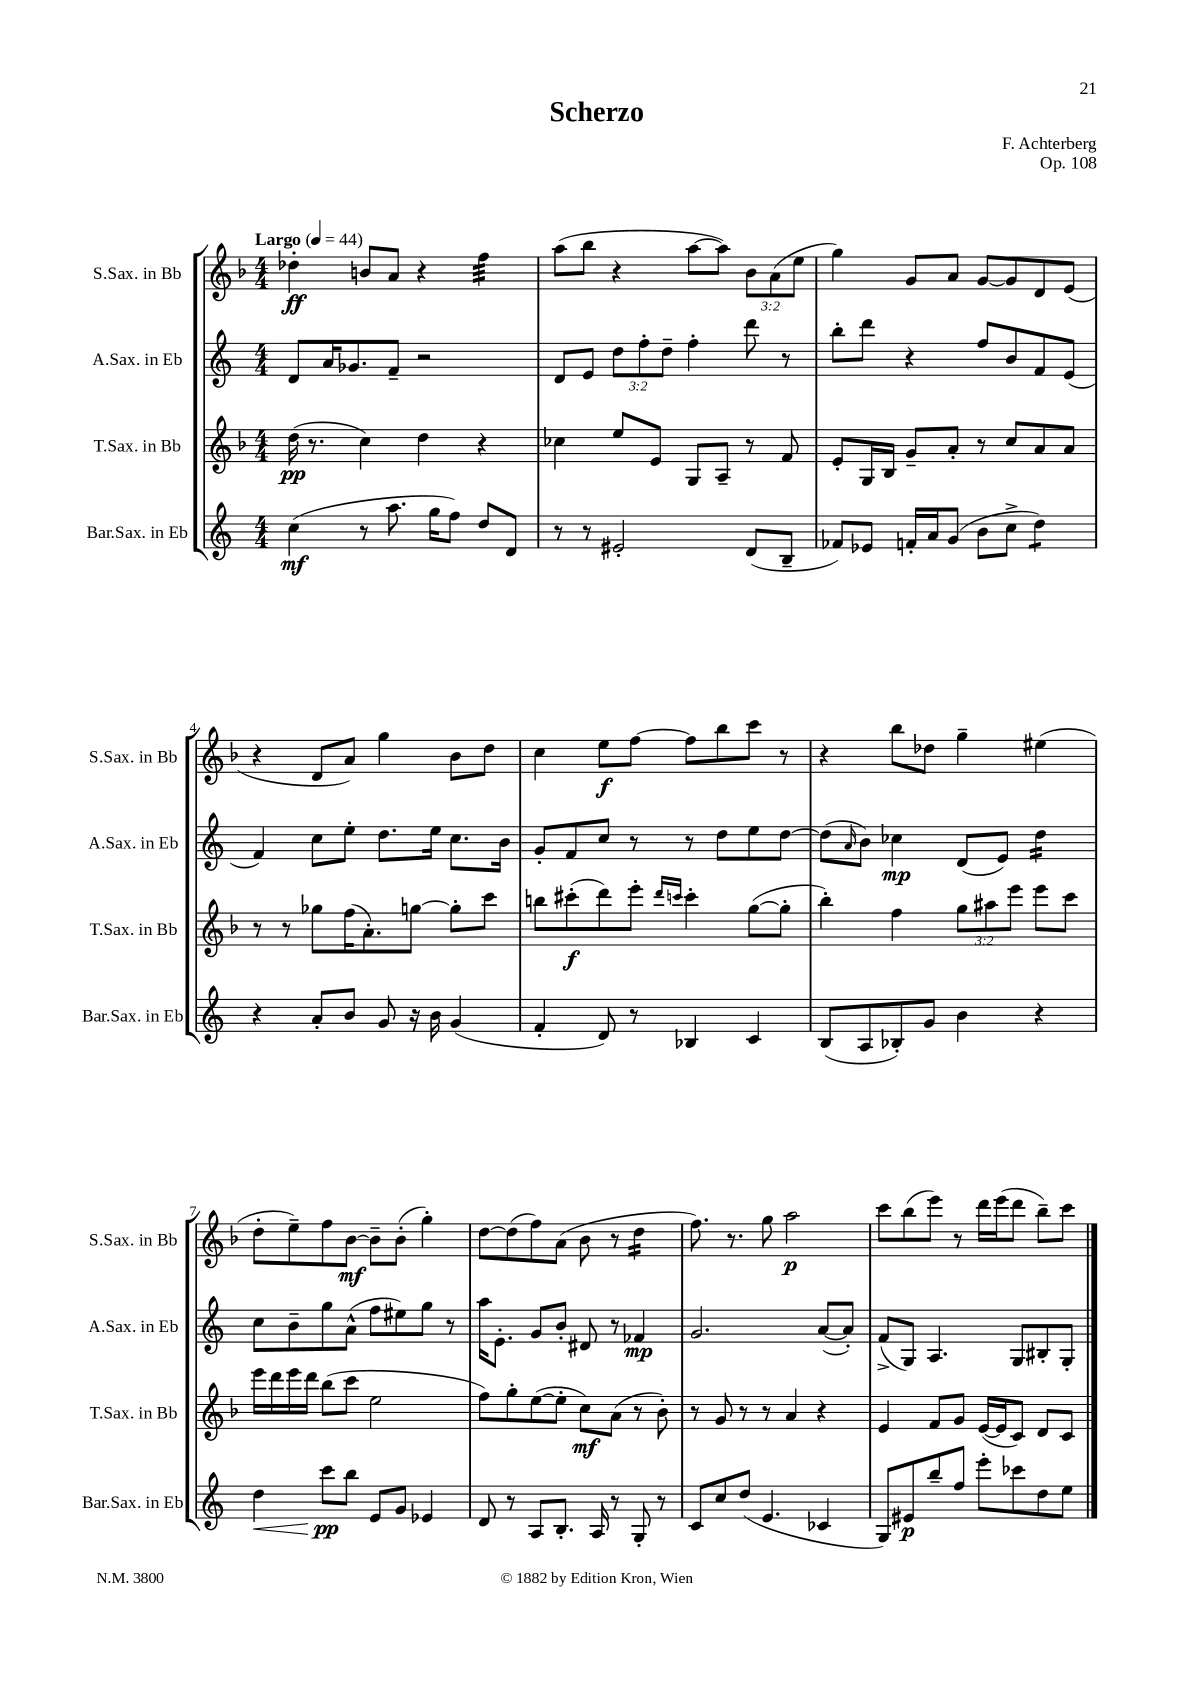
\header { title = "Scherzo" composer = "F. Achterberg" opus = "Op. 108" }
<<
\new StaffGroup <<
\new Staff = "s0" \with { instrumentName = "S.Sax. in Bb" shortInstrumentName = "S.Sax. in Bb" } {
    \clef treble \key f \major \numericTimeSignature \time 4/4 \override Staff.TupletNumber.text = #tuplet-number::calc-fraction-text \tempo "Largo" 4 = 44
    des''4-.\ff b'8 a'8 r4 f''4:32 |
    a''8( bes''8 r4 a''8~ a''8) \tuplet 3/2 { bes'8 a'8( e''8 } |
    g''4) g'8 a'8 g'8~ g'8 d'8 e'8( |
    r4 d'8 a'8) g''4 bes'8 d''8 |
    c''4 e''8\f f''8~ f''8 bes''8 c'''8 r8 |
    r4 bes''8 des''8 g''4-- eis''4( |
    d''8-. e''8--) f''8 bes'8~\mf bes'8-- bes'8-.( g''4-.) |
    d''8~ d''8( f''8) a'8( bes'8 r8 d''4:16 |
    f''8.) r8. g''8 a''2\p |
    c'''8 bes''8( e'''8) r8 d'''16 e'''16( d'''8 bes''8--) c'''8 \bar "|." |
}
\new Staff = "s1" \with { instrumentName = "A.Sax. in Eb" shortInstrumentName = "A.Sax. in Eb" } {
    \clef treble \key c \major \numericTimeSignature \time 4/4 \override Staff.TupletNumber.text = #tuplet-number::calc-fraction-text
    d'8 a'16 ges'8. f'8-- r2 |
    d'8 e'8 \tuplet 3/2 { d''8 f''8-. d''8-- } f''4-. d'''8 r8 |
    b''8-. d'''8 r4 f''8 b'8 f'8 e'8( |
    f'4) c''8 e''8-. d''8. e''16 c''8. b'16 |
    g'8-. f'8 c''8 r8 r8 d''8 e''8 d''8~ |
    d''8( \grace { a'16 } b'8) ces''4\mp d'8( e'8) d''4:16 |
    c''8 b'8-- g''8 a'8-^( f''8 eis''8) g''8 r8 |
    a''16 e'8.-. g'8 b'8-. dis'8 r8 fes'4\mp |
    g'2. a'8~( a'8-.) |
    f'8->( g8) a4. g8 bis8-. g8-. \bar "|." |
}
\new Staff = "s2" \with { instrumentName = "T.Sax. in Bb" shortInstrumentName = "T.Sax. in Bb" } {
    \clef treble \key f \major \numericTimeSignature \time 4/4 \override Staff.TupletNumber.text = #tuplet-number::calc-fraction-text
    d''16\pp( r8. c''4) d''4 r4 |
    ces''4 e''8 e'8 g8 a8-- r8 f'8 |
    e'8-. g16 bes16 g'8-- a'8-. r8 c''8 a'8 a'8 |
    r8 r8 ges''8 f''16( a'8.-.) g''8~ g''8-. c'''8 |
    b''8 cis'''8-.\f( d'''8) e'''8-. \grace { d'''16 c'''16 } c'''4-. g''8~( g''8-. |
    bes''4-.) f''4 \tuplet 3/2 { g''8 ais''8 e'''8 } e'''8 c'''8 |
    e'''16 d'''16 e'''16 d'''16 bes''8( c'''8 e''2 |
    f''8) g''8-. e''8~( e''8-. c''8\mf) a'8( r8 bes'8-.) |
    r8 g'8 r8 r8 a'4 r4 |
    e'4 f'8 g'8 e'16~( e'16 c'8) d'8 c'8 \bar "|." |
}
\new Staff = "s3" \with { instrumentName = "Bar.Sax. in Eb" shortInstrumentName = "Bar.Sax. in Eb" } {
    \clef treble \key c \major \numericTimeSignature \time 4/4
    c''4\mf( r8 a''8. g''16 f''8) d''8 d'8 |
    r8 r8 eis'2-. d'8( b8-- |
    fes'8) ees'8 f'16-. a'16 g'8( b'8 c''8-> d''4:8) |
    r4 a'8-. b'8 g'8 r16 b'16 g'4( |
    f'4-. d'8) r8 bes4 c'4 |
    b8( a8 bes8-.) g'8 b'4 r4 |
    d''4\< c'''8\pp\! b''8 e'8 g'8 ees'4 |
    d'8 r8 a8 b8.-. a16 r8 g8-. r8 |
    c'8 c''8 d''8( e'4. ces'4 |
    g8) eis'8\p b''8-- f''8 e'''8-. ces'''8 d''8 e''8 \bar "|." |
}
>>
>>
